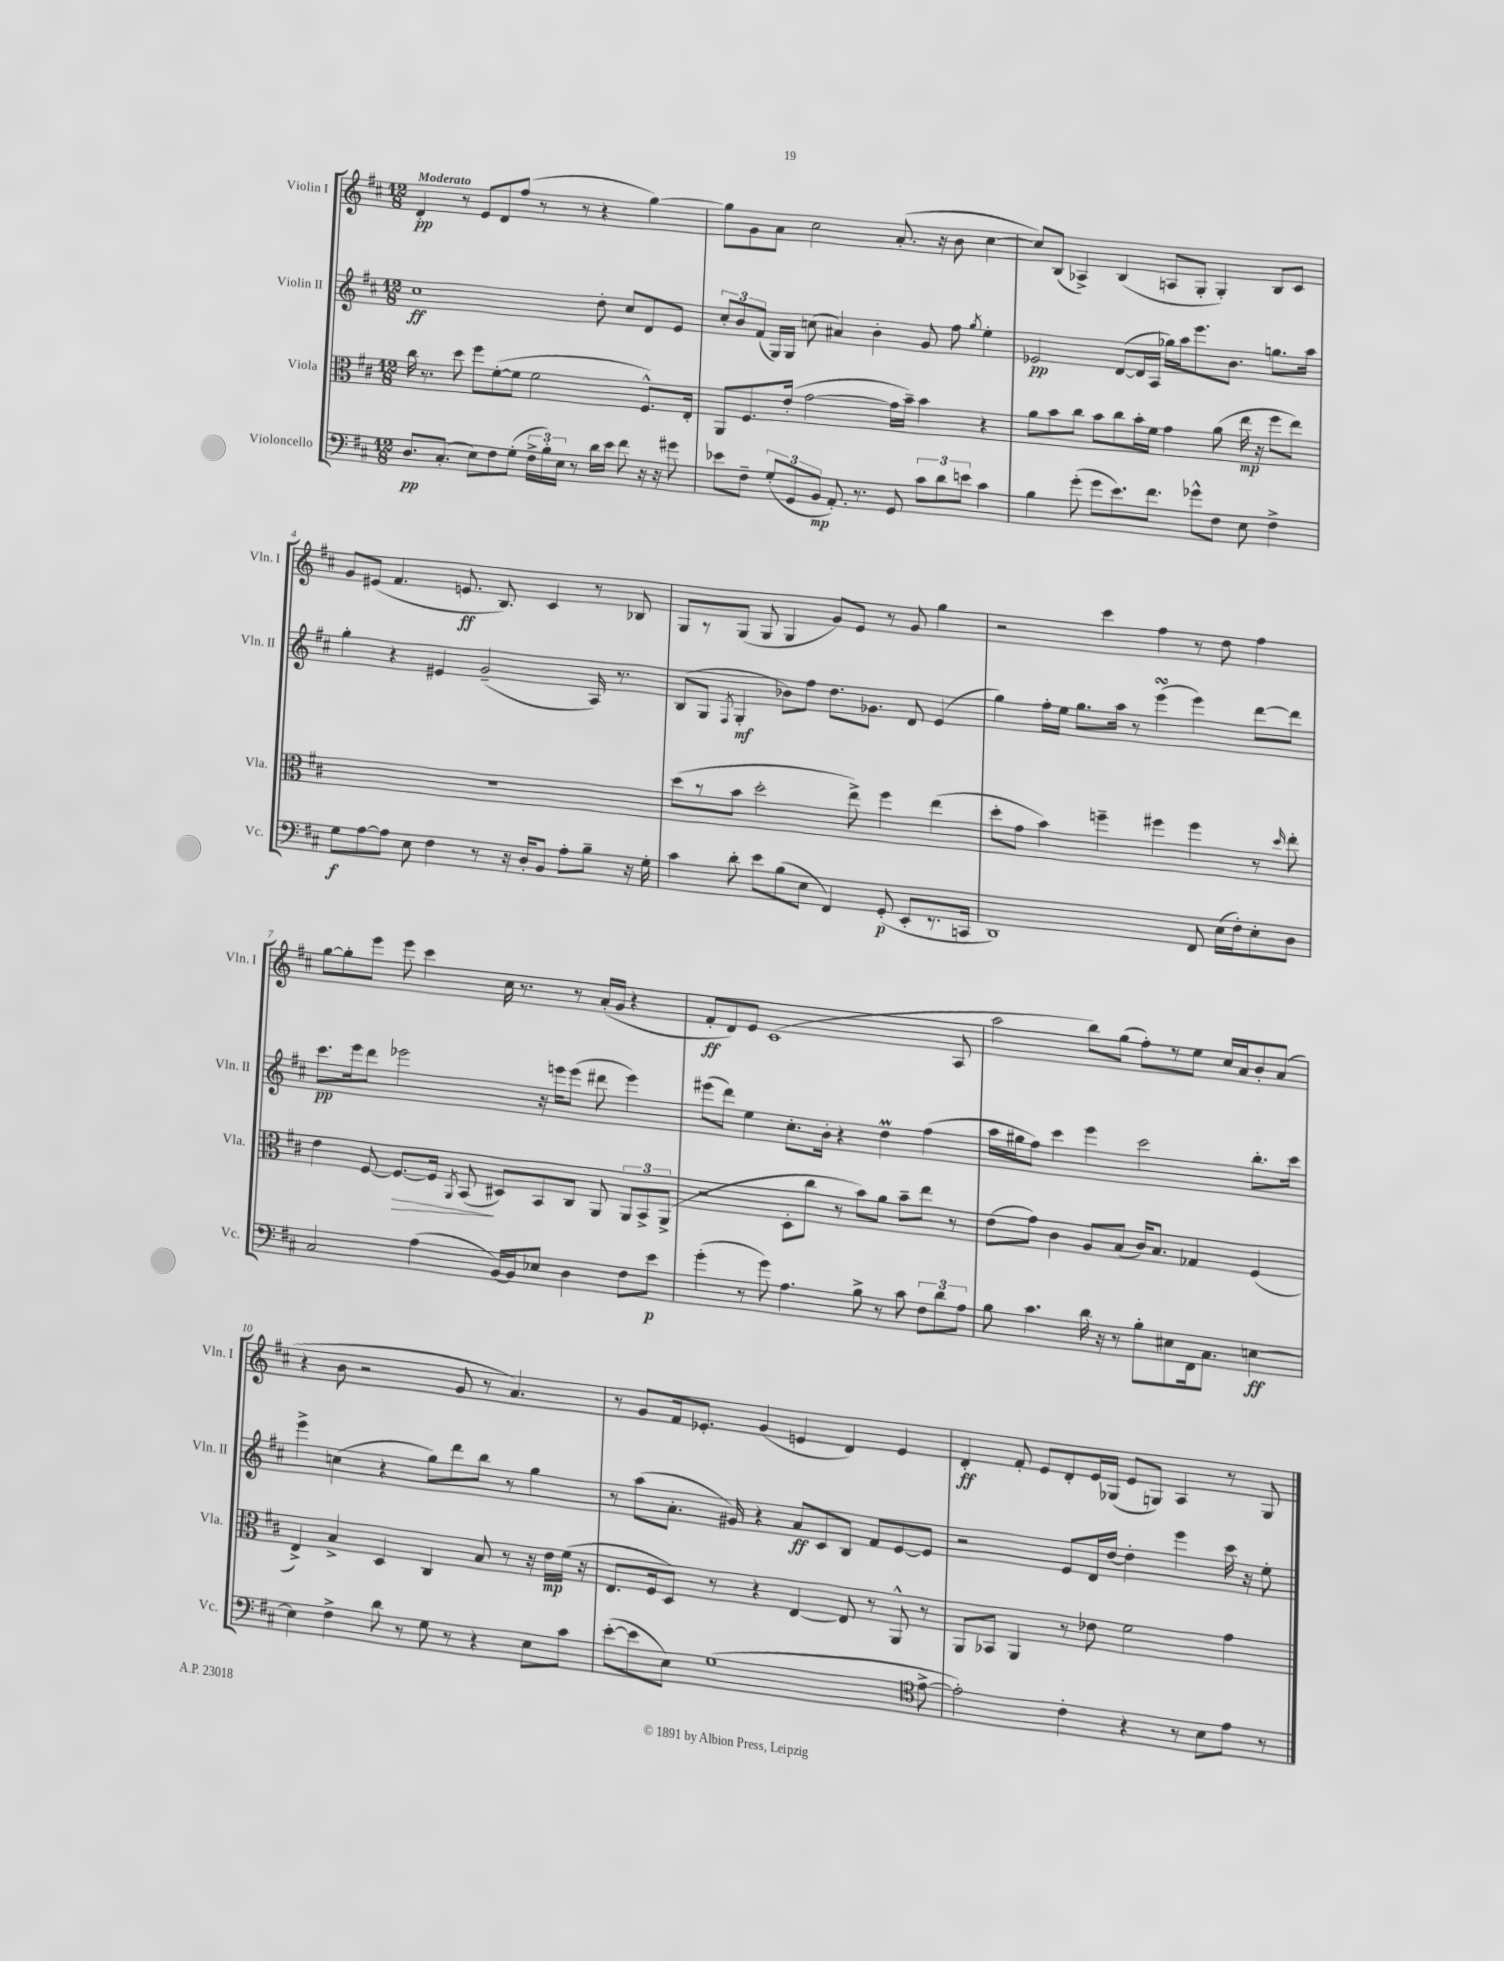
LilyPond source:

<<
\new StaffGroup <<
\new Staff = "s0" \with { instrumentName = "Violin I" shortInstrumentName = "Vln. I" } {
    \clef treble \key d \major \numericTimeSignature \time 12/8 \tempo "Moderato"
    \autoBeamOff d'4-.\pp r8 e'8[ d'8 fis''8]( r8 r8 r4 g''4~) |
    g''8[ g'8 a'8] cis''2 a'8.-.( r16 b'8 cis''4~ |
    cis''8[) b8]( aes4->) b4( a8[ g8]-. g4-.) b8[ cis'8] |
    g'8[ eis'8]( fis'4. e'8.\ff b8.) cis'4 r8 bes8 |
    g8[ r8 g8]( g8 g4 g'8[) e'8] r8 g'8 g''4 |
    r2 cis'''4 fis''4 r8 d''8 fis''4 |
    g''8[~ g''8-. e'''8] e'''8 cis'''4 cis''16 r8. r8 a'16[-.( g'16] r4 |
    fis'8[-.\ff d'8) e'8] cis'1( a8 |
    a''2 b''8[) g''8]( fis''8[-.) r8 e''8] cis''16[ a'16 b'8-. a'8]( |
    r4 b'8 r2 g'8 r8 a'4.) |
    r8 g'8[ fis'16 ees'8.]-. g'4( e'4 d'4) e'4 |
    d'4-.\ff fis'8-. e'8[ d'8-. e'16 ges16]( e'8[ g8]) a4 r8 g8 \bar "|." |
}
\new Staff = "s1" \with { instrumentName = "Violin II" shortInstrumentName = "Vln. II" } {
    \clef treble \key d \major \numericTimeSignature \time 12/8
    \autoBeamOff cis''1\ff d''8-. cis''8[ d'8 e'8] |
    \tuplet 3/2 { cis''8[-. b'8 fis'8]( } g16[) g16] c''8( ais'4) b'4-. g'8 fis''8 \acciaccatura { g''8 } e''4-. |
    ees'2\pp d'8[~( d'16 a16] ges''16[) a''16 e'''8. b'8.] g''8.[ a''16] |
    g''4-. r4 eis'4 g'2--( a16) r8. |
    b8[( g8] \acciaccatura { fis8 } g4-.\mf bes'8[) fis''8] d''8.[ ges'8.] d'8 e'4( |
    g''4) fis''16[-. e''16] g''8.[ a''16] r8 e'''4\turn( e'''4) d'''8[~ d'''8] |
    cis'''8.[\pp e'''16 d'''8] ees'''2 r16 e'''16[ e'''8]( dis'''8 e'''4) |
    eis'''8[( d'''8]) e''4 cis''8.[-. b'16]-. r4 d''4\prall fis''4( |
    a''16[ gis''16 fis''8]) cis'''4 e'''4 cis'''2 b''8.[-. cis'''16] |
    e'''4-> c''4( r4 g''8[) d'''8 b''8] r8 g''4 |
    r8 a''8[( a'8.]-. gis'16) r4 a'8[\ff cis'8 b8] fis'8[ e'8~ e'8] |
    r2 e'8[ d'16 d''16]~ d''4-. e'''4 cis'''16 r16 e''8-. \bar "|." |
}
\new Staff = "s2" \with { instrumentName = "Viola" shortInstrumentName = "Vla." } {
    \clef alto \key d \major \numericTimeSignature \time 12/8
    \autoBeamOff cis''16 r8. d''8 fis''8[ fis'8~-.( fis'8] fis'2 fis8.[-^) e16]-. |
    a,8[ fis8. e'16]-.( g'2~ g'16[ b'16]--) b'4 r4 |
    a'8[ b'8 cis''8] b'8[ cis''8 b'16-. fis'16] g'4 a'8( e''16\mp r16 fis''8[ e''8]) |
    R1. |
    d''8[( r8 b'8] d''2-. e''8->) fis''4 e''4( |
    d''8[-. g'8] b'4) f''4-- fis''4 fis''4 r8 \grace { d''16 } e''8-. |
    e'4 fis8~ fis8.[~\> fis16] \acciaccatura { a,8 } b,8\!( dis8[) b,8 cis8] a,8 \tuplet 3/2 { a,8[ b,8-> a,8]->( } |
    r2 d8[-. cis''8] r8 b'8[) a'8] b'8[-- e''8] r8 |
    e'8[( g'8]) cis'4 a8[ b8]( cis'16[) b8.] ges4 fis4( |
    e4->) b4-> d4 cis4 b8 r8 r16 e'16[\mp fis'16]( r16 |
    e8.[ fis16 d8]) r8 r4 e4~ e8 r8 a,8-^ r8 |
    a,8[ bes,8] a,4 r8 ees'8 fis'2 g'4 \bar "|." |
}
\new Staff = "s3" \with { instrumentName = "Violoncello" shortInstrumentName = "Vc." } {
    \clef bass \key d \major \numericTimeSignature \time 12/8
    \autoBeamOff d8.[\pp cis8.]-.( e8[) fis8 g8]-.( \tuplet 3/2 { fis16[-> b16-.) e16] } r8 d'16[ e'16] fis'8 r16 r16 gis'8 |
    ees'8[ fis8]-- \tuplet 3/2 { g8[-.( g,8 b,8]\mp } a,8.-.) r8. g,8 \tuplet 3/2 { cis'8[ d'8 e'8] } cis'4 |
    b4 g'8-.( g'8[ e'8.) fis'8.] ges'8[-^ fis8] e8 fis4-> |
    g8[\f a8~ a8] e8 fis4 r8 r16 d16[-. b,8] a8[-. b8]-- r16 g16-. |
    cis'4 d'8-. e'8[ b8( e8] fis,4) g,8-.\p( e,8[-. r8. c,16] |
    d,1) fis,8 e16[( fis16-.) e8-. d8] |
    cis2 a4( b,16[~) b,16 ees8] d4 fis8[ e'8]\p |
    g'4-.( r8 g'8) a4. b8-> r8 cis'8 \tuplet 3/2 { fis8[ d'8 a8] } |
    b8 cis'4. d'16 r16 r8 b8[-. eis8 fis,16 cis8.] e4~\ff |
    e4 fis4-> d'8 r8 g8 r8 r4 e8[ cis'8] |
    e'8[~-.( e'8 e8]) g1( \clef tenor e'8~-> |
    e'2-.) cis'4-. r4 r8 b8[ e'8] r8 \bar "|." |
}
>>
>>
